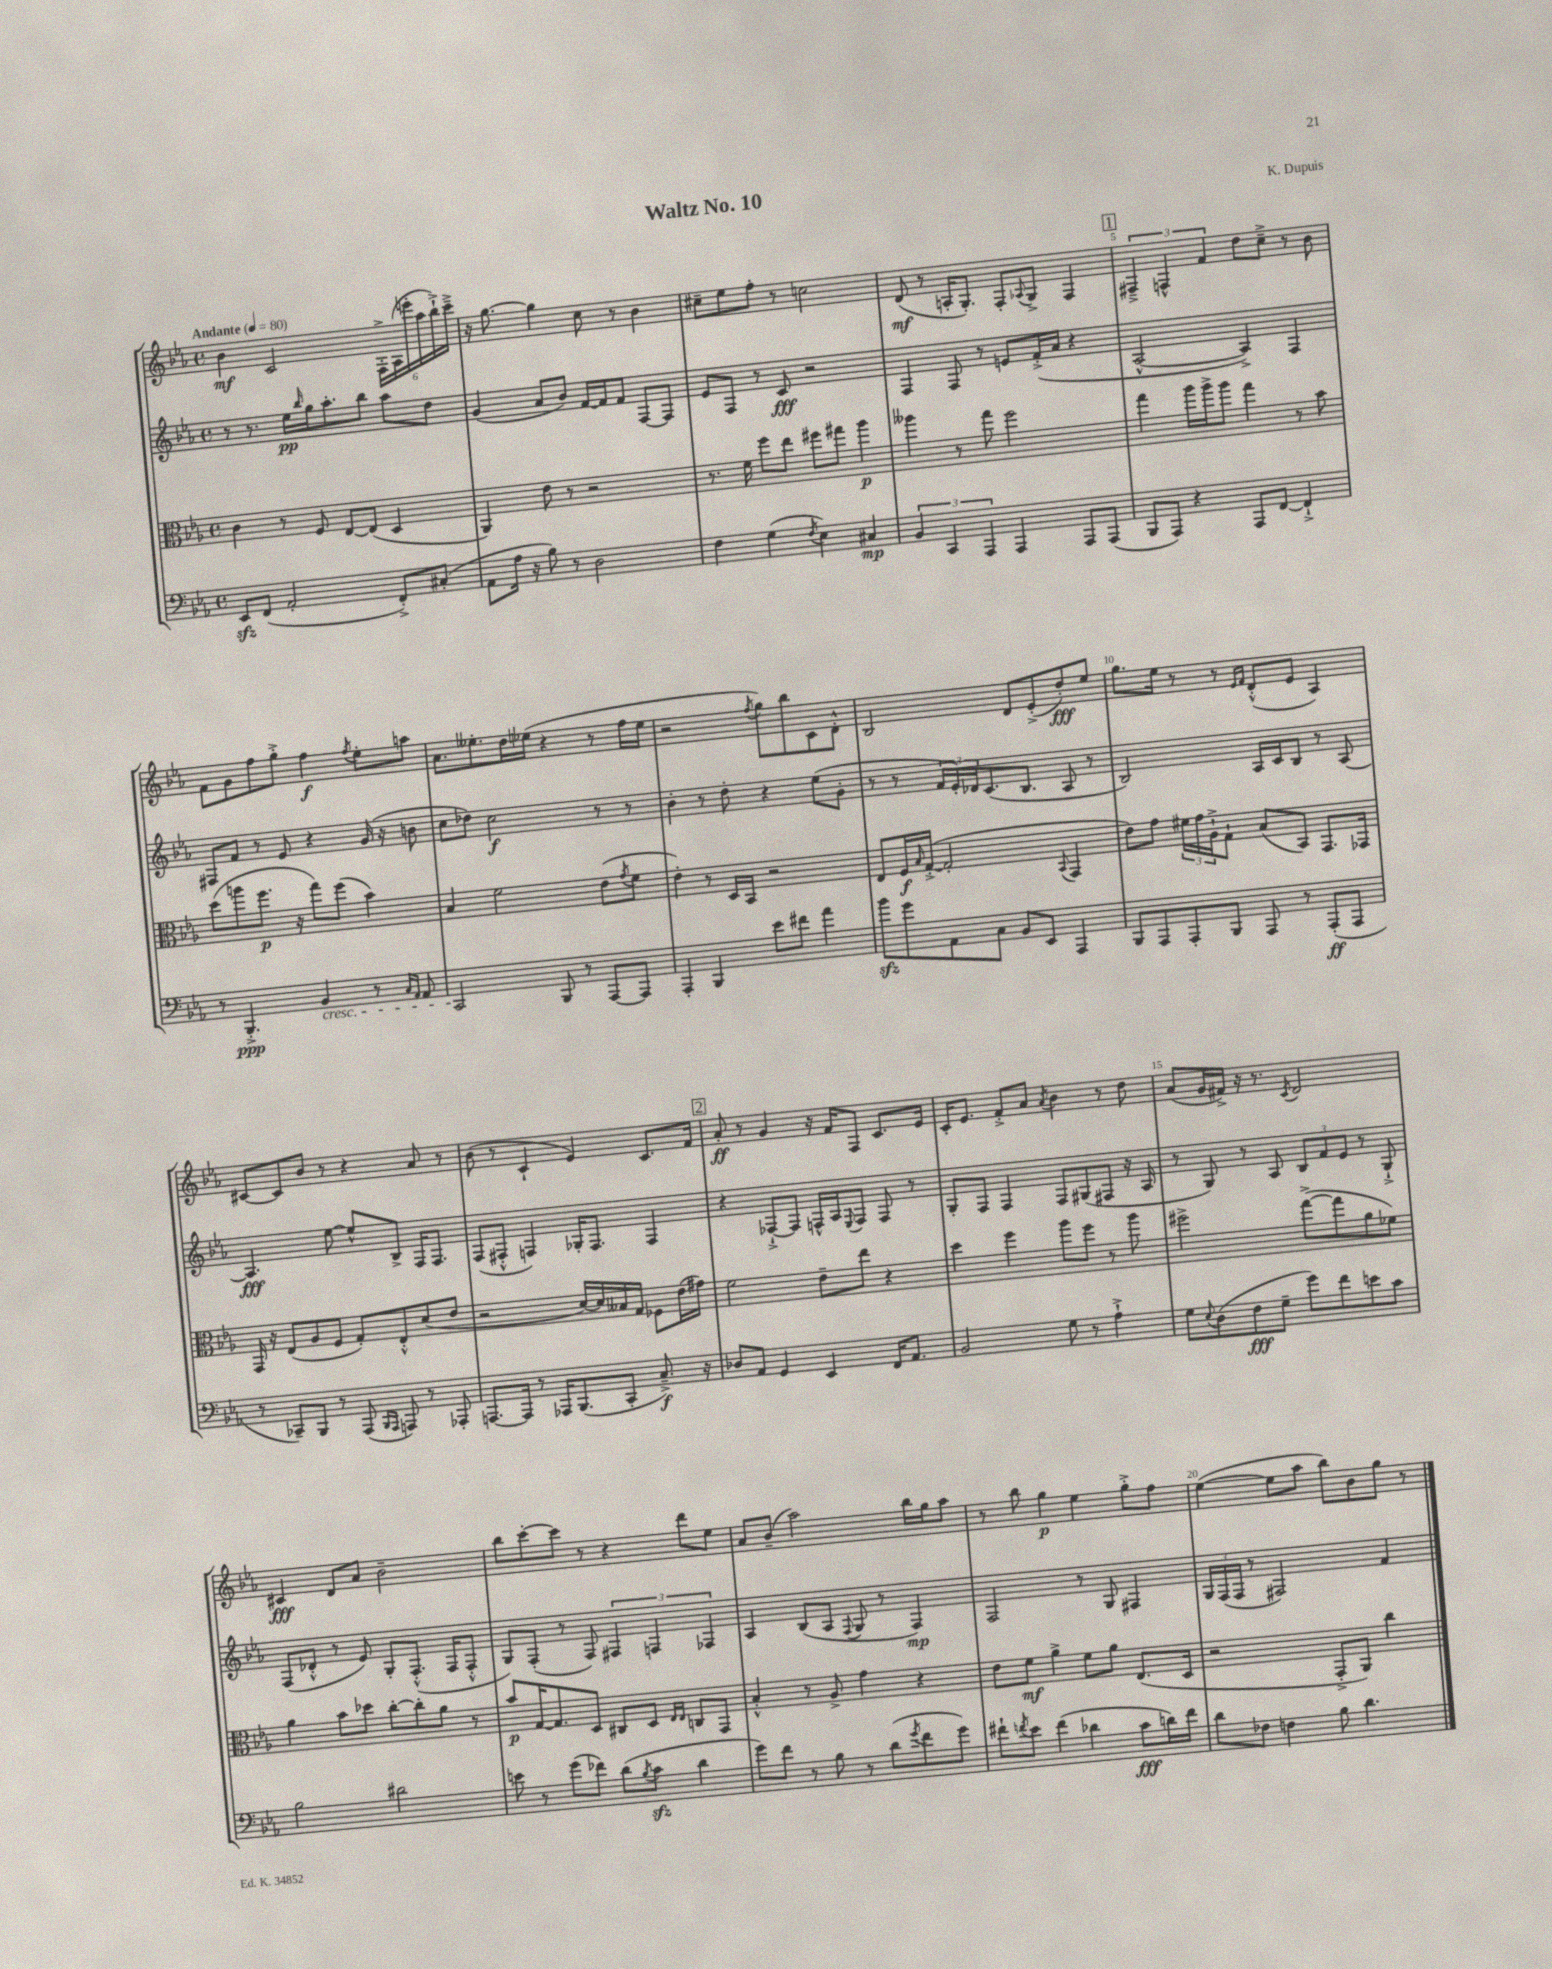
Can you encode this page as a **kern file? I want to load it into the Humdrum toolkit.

**kern	**kern	**kern	**kern
*staff4	*staff3	*staff2	*staff1
*clefF4	*clefC3	*clefG2	*clefG2
*k[b-e-a-]	*k[b-e-a-]	*k[b-e-a-]	*k[b-e-a-]
*M4/4	*M4/4	*M4/4	*M4/4
*met(c)	*met(c)	*met(c)	*met(c)
*MM80	*MM80	*MM80	*MM80
8EE-	4c	8r	4b-
(8FF	.	8.r	.
2AA-'	8r	.	2c
.	.	16ee-	.
.	.	16qqbb-	.
.	8F	16gg	.
.	.	8.aa-'	.
.	[8E-	.	.
.	(8E-]	8bb-	.
8FF'^)	4D	8aa-	24F'^
.	.	.	(24A-
.	.	.	24eee'
(8C#'	.	8dd	24aa-
.	.	.	24bb-`^)
.	.	.	24ccc~^
=	=	=	=
8AA-	4AA-)	(4g	16r
.	.	.	[8.gg
16A-	.	.	.
16r	.	.	.
8B-)	8e-	8a-	4gg]
8r	8r	8b-)	.
2D	2r	[16f	8cc
.	.	16f]	.
.	.	8f	8r
.	.	[8F	4b-
.	.	8F]	.
=	=	=	=
4F	8.r	8e-	8cc#~
.	.	8F	8ee-
.	16f	.	.
(4G	8ff	8r	8ff'
.	8ee-	8c	8r
8qF	.	.	.
4E-)	8ff#	2r	2cc
.	8gg#	.	.
4C#	4aa-	.	.
=	=	=	=
6BB-	4aa--	4F	(8d
.	.	.	8r
6CC	.	.	.
.	8r	8F	16A'
.	.	.	8.G')
6AAA-	.	.	.
.	8gg	8r	.
4AAA-	2ff	8e	8F'
.	.	.	8qqA-
.	.	(16f'^	8G^
.	.	16a-	.
8AAA-	.	4r	4F
(8AAA-	.	.	.
=	=	=	=
8BBB-	4gg	[2A-^^	6F#~^
8AAA-)	.	.	.
.	.	.	6F^^
4r	16aa-	.	.
.	16aa-^	.	.
.	.	.	6f
.	8aa-	.	.
8AAA-	4gg	4A-^])	8dd
[8FF	.	.	8cc~^
4FF`^]	8r	4F	8r
.	8b-	.	8b-
=	=	=	=
8r	(8dd	8F#	8f
4.BBB-'^	8aa	8f	8g
.	8.ff	8r	8ff
.	.	8e-	8gg'^
.	16r	.	.
4BB-	8gg)	4r	4ff
.	(8ff	.	.
.	.	.	8qff
8r	4b-)	(16g	8ee-'
.	.	16r	.
16qqC	.	.	.
16qqAA-	.	.	.
8AA-	.	8b	8aa
=	=	=	=
2CC	4B-	8cc	8.a-
.	.	8dd-)	.
.	.	.	8.ee--'
.	2f	2cc	.
.	.	.	16dd
.	.	.	(16ee-
8BBB-	.	.	4r
8r	.	.	.
[8AAA-	(8e-	8r	8r
.	8qg	.	.
8AAA-]	8f	8r	16ff
.	.	.	16ee-
=	=	=	=
4AAA-'	4e-')	4b-'	2r
4BBB-	8r	8r	.
.	16D	8dd'	.
.	16BB-	.	.
.	.	.	8qff
8e-	2r	4r	8gg)
8f#	.	.	8bb-
4a-	.	(8ee-	8c
.	.	8g'	8d'^^
=	=	=	=
8b-	8E-	8r	2B-
8g	16F	8r	.
.	16qqB-	.	.
.	([16G'^	.	.
8AA-	2G']	24f	.
.	.	24e-')	.
.	.	24d-	.
8C	.	(8.c	.
8BB-	.	.	8d
.	.	8.B-	.
8EE-	.	.	(8e-'^
.	8qqBB-	.	.
4AAA-	4GG	8A-	8dd')
.	.	8r	8ee-
=	=	=	=
8BBB-	8e-)	2B-)	8.gg
8AAA-	8g	.	.
.	.	.	16ee-
8AAA-'	24f#	.	8r
.	24g	.	.
.	24A-`^	.	.
8BBB-	8G`	.	8r
.	.	.	16qqe-
.	.	.	16qqf
8AAA-	(8B-	16A-	(8d'^^
.	.	16c	.
8r	8BB-)	8B-	8e-
(8AAA-'	8.GG	8r	4A-)
8AAA-	.	[8A-	.
.	16GG-	.	.
=	=	=	=
8r	16GG	4.A-]	[8c#
.	16r	.	.
8CC-~)	(8E-	.	8c#]
8BBB-	8A-	.	8b-
8r	8F	[8ee-	8r
(8AAA-	8G')	8ee-^^]	4r
16qqBBB-	.	.	.
16qqAAA-	.	.	.
8AAA)	8E-'^^	8B-^	.
8r	(8d	16F	8a-
.	.	8.F	.
8AAA-'	8e-	.	8r
=	=	=	=
[8.AAA	2r	(8F	(8b-
.	.	8F#'^^	8r
16AAA]	.	.	.
8r	.	4F)	4c`
16AAA-	.	.	.
(8.BBB-	.	.	.
.	[16d)	16G-'	4e-)
.	16d]	8.F	.
8CC'	16B--	.	.
.	16G	.	.
8.C~^)	8F-	4F	8.c
.	(16e-	.	.
16r	16g#)	.	16f
=	=	=	=
8D-	2f	4r	8a-'
8AA-	.	.	8r
4GG	.	[8F-`^	4g
.	.	8F-]	.
4EE-	8e-~	16F^^	16r
.	.	16A-	16f
.	.	8qqE-	.
.	8ee-	8F	8F
16FF	4r	8F	8.c
8.AA-	.	.	.
.	.	8r	.
.	.	.	16e-
=	=	=	=
2BB-	4dd	8G'	16c'
.	.	.	8.e-
.	.	8F	.
.	4ff	4F	8f'^
.	.	.	8a-
.	.	.	8qa-
8G	8aa-	8F	4b-
8r	8ff	(8G#	.
4A-`^	8r	8F#	8r
.	8aa-	16r	8dd
.	.	16A-	.
=	=	=	=
8G	2ff#^	8r	(8a-
8qqE-	.	.	.
(8D	.	8G)	16g
.	.	.	16f#^)
8F	.	8r	16r
.	.	.	8.r
8G~	.	8A-	.
.	.	.	8qc
8g)	([8gg^	12B-	2d
.	.	12f	.
8f	8gg]	.	.
.	.	12e-	.
8e	8a-	8r	.
8c	8f-)	8G`^	.
=	=	=	=
2B-	4a-	(8F	4c#
.	.	8d-'^^	.
.	8b-	8r	8d
.	8dd-	8e-)	8a-
2d#	[8cc'	8G'	2b-~
.	8cc']	(8.F'^^	.
.	8a-	.	.
.	.	16F	.
.	8r	8F'^^	.
=	=	=	=
8e	8b-	8G)	8bb-
8r	[16G	(8F'	[8ccc'
.	8.G]	.	.
(8g	.	8r	8ccc]
8f-)	8D	8F)	8r
(8d	8C#	6F#	4r
8qB-	.	.	.
8c	8D	.	.
.	.	6F	.
.	16qqE-	.	.
.	16qqE-	.	.
4d	8C	.	8ddd
.	.	6F-	.
.	8GG	.	8ee-
=	=	=	=
8g)	4B-'^^	4A-	8a-
8f	.	.	(8b-~
8r	8r	(8B-	2aa-)
8B-	8A-^	8A-	.
.	.	8qqF	.
8r	4g	8G	.
(8d	.	8r	.
8qg	.	.	.
8f	4r	4F)	16bb-
.	.	.	16gg
8g)	.	.	8aa-
=	=	=	=
8f#`	8e-	2F	8r
8qf	.	.	.
8e-	8f	.	8bb-
(4f	4a-^	.	4gg
4d-	8f	8r	4ee-
.	8a-	8G	.
8c	(8.E-	4F#	8gg'^
16d)	.	.	8ff
16f	16D	.	.
=	=	=	=
8d	2r	24G	([4ee-
.	.	(24F	.
.	.	24F	.
8F-	.	8r	.
4F	.	2F#)	8ee-]
.	.	.	8aa-
8B-	8GG'^	.	8bb-)
4.d	8AA-)	.	8b-
.	4cc	4f	8gg
.	.	.	8r
==	==	==	==
*-	*-	*-	*-
